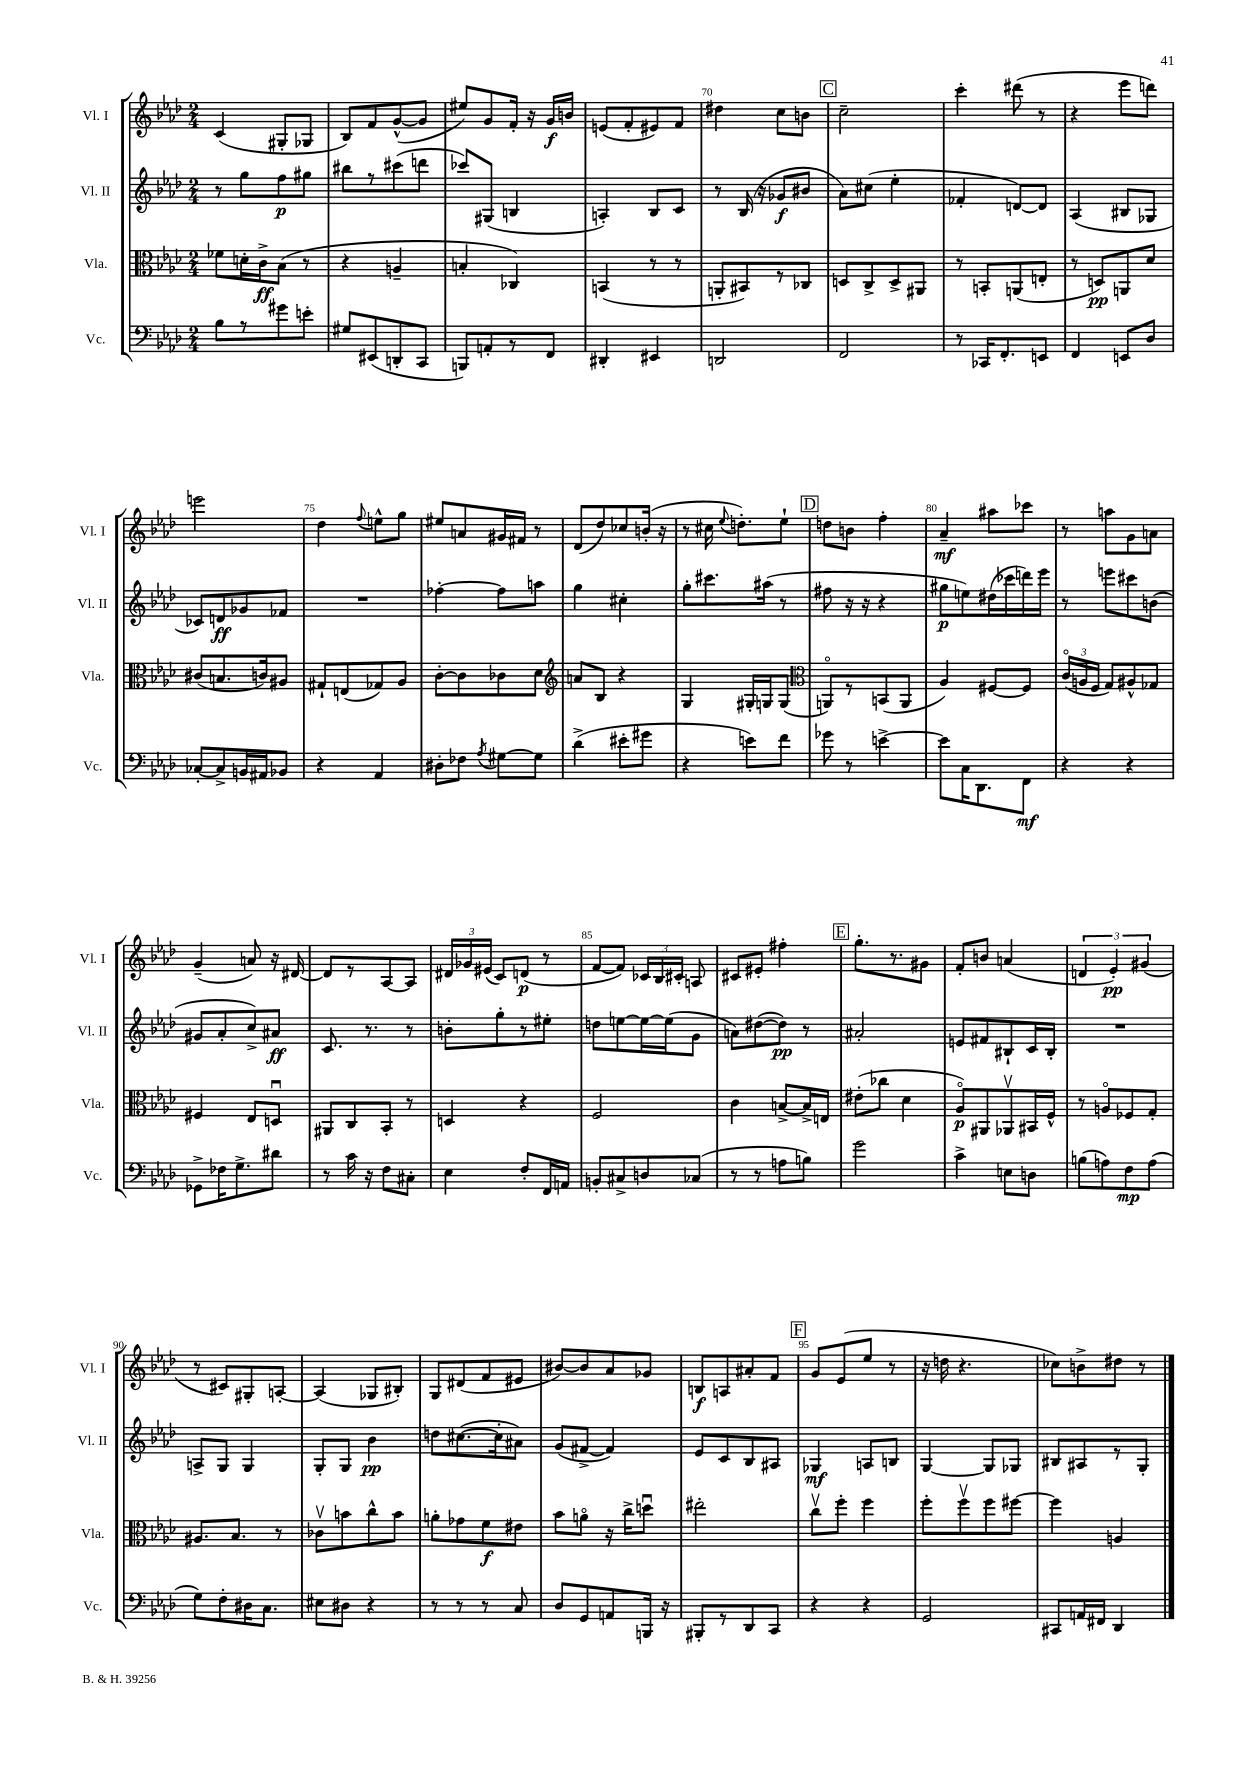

**kern	**kern	**kern	**kern
*staff4	*staff3	*staff2	*staff1
*clefF4	*clefC3	*clefG2	*clefG2
*k[b-e-a-d-]	*k[b-e-a-d-]	*k[b-e-a-d-]	*k[b-e-a-d-]
*M2/4	*M2/4	*M2/4	*M2/4
8B-	8f-	8r	(4c
8r	16d'	8gg	.
.	16c^	.	.
8g#	(8B-	8ff	8G#'
8e'	8r	8gg#	8G-
=	=	=	=
8G#	4r	8bb#	8B-)
(8EE#	.	8r	8f
8DD'	4A~	(8ccc#	([8g^^
8CC	.	8ddd	8g]
=	=	=	=
8BBB)	4B'	8ccc-)	8ee#)
8AA'	.	(8G#	8g
8r	4C-)	4B	16f'
.	.	.	16r
8FF	.	.	16g
.	.	.	16b
=	=	=	=
4DD#'	(4BB	4A')	(8e
.	.	.	8f'
4EE#	8r	8B-	8e#)
.	8r	8c	8f
=	=	=	=
2DD	8AA'	8r	4dd#
.	8BB#)	(16B-	.
.	.	16r	.
.	8r	8g-	8cc
.	8C-	8b#	8b
=	=	=	=
2FF	8D	8a-)	2cc~
.	8C^	(8cc#	.
.	8D^	4ee-'	.
.	8AA#	.	.
=	=	=	=
8r	8r	4f-'	4ccc'
16CC-	8BB'	.	.
8.FF'	.	.	.
.	(8AA	[8d)	(8ddd#
8EE	8E'	8d]	8r
=	=	=	=
4FF	8r	(4A-	4r
.	8D)	.	.
8EE	8AA	8B#	8eee-
8D-	8d-	8G-	8ddd)
=	=	=	=
[8C-'	(8c#	8c-)	2eee
8C-^]	8.B	8d	.
16BB	.	8g-	.
16AA#	16c)	.	.
8BB-	8A#	8f-	.
=	=	=	=
4r	8G#`	2r	4dd-
.	(8E	.	.
.	.	.	8qqff
4AA-	8G-)	.	8ee^^
.	8A-	.	8gg
=	=	=	=
8D#'	[8c'	[4ff-'	8ee#
8F-	8c]	.	8a
8qA-	.	.	.
[8G#	8c-	8ff-]	16g#
.	.	.	16f#
8G#]	8d-	8aa	8r
=	=	=	=
*	*clefG2	*	*
(4d-^	8a	4gg	(8d-
.	8B-	.	8dd-)
8e#'	4r	4cc#'	8cc-
8g#	.	.	(16b'
.	.	.	16r
=	=	=	=
4r	4G	8gg'	8r
.	.	8.ccc#	16cc#
.	.	.	8qqee-
.	.	.	8.dd')
8e)	16G#'	.	.
.	16G	(16aa#	.
8f	(8G	8r	8ee-`
=	=	=	=
*	*clefC3	*	*
8g-	8AAo)	8ff#	8dd
8r	8r	16r	8b
.	.	16r	.
[4e^	(8BB	4r	4ff'
.	8AA	.	.
=	=	=	=
8e]	4A-)	8gg#	4a-~
16C	.	8ee)	.
8.DD-	.	.	.
.	[8F#	(16dd#	8aa#
.	.	16ccc-	.
8FF	8F#]	16ddd)	8ccc-
.	.	16eee-	.
=	=	=	=
4r	(24co	8r	8r
.	24A	.	.
.	24F	.	.
.	8G)	8eee	8aa
4r	8A#^^	8ccc#	8g
.	8G-	(8b	8a
=	=	=	=
8GG-^	4F#	8g#	(4g~
16F-	.	8a-'	.
8.G^	.	.	.
.	8E-	8cc^)	8a)
8d#	8Du	8a#	16r
.	.	.	[16d#
=	=	=	=
8r	8AA#	8.c	8d#]
16c	8C	.	8r
16r	.	8.r	.
8F	8BB-'	.	[8A-
8C#'	8r	8r	8A-]
=	=	=	=
4E-	4D	8b'	24d#
.	.	.	24g-
.	.	.	(24e#
.	.	8gg'	8c)
8F'	4r	8r	(8d
16FF	.	8ee#'	8r
16AA	.	.	.
=	=	=	=
8BB'	2F	8dd	[8f
8C#^	.	[8ee	8f])
8D	.	16ee_	24c-
.	.	.	24B-
.	.	(16ee]	.
.	.	.	24c#'
(8C-	.	8g	8A
=	=	=	=
8r	4c	8a)	8c#
8r	.	([8dd#	8e#'
8A	[8B^	8dd#])	4ff#'
8B)	16B^]	8r	.
.	16E	.	.
=	=	=	=
2g	(8e#'	2a#'	8.gg'
.	8cc-	.	.
.	.	.	8.r
.	4d-	.	.
.	.	.	8g#
=	=	=	=
4c^	8A-o)	8e	8f'
.	8AA#	8f#	8b
8E	8AA-v	8B#`	(4a
8D	16BB#	16c	.
.	16F^^	16B#'	.
=	=	=	=
(8B	8r	2r	6d
8A)	8Ao	.	.
.	.	.	6e-')
8F	8F-	.	.
.	.	.	(6g#
(8A	8G'	.	.
=	=	=	=
8G)	8.A#	8A^	8r
8F'	.	8G	8c#)
.	8.B-	.	.
16D#	.	4G	8G#'
8.C	.	.	.
.	8r	.	[8A'
=	=	=	=
8E#	8c-v	8G'	(4A]
8D#	8b	8G	.
4r	8cc^^	4b-	8G-
.	8b	.	8B#')
=	=	=	=
8r	8a'	8dd	8G
8r	8g-	([8.cc#	(8d#
8r	8f	.	8f
.	.	16cc#']	.
8C	8e#	8a#)	8e#
=	=	=	=
8D-	8b-	(8g	[8b#)
8GG	8ao	[8f#^	8b#]
8AA	16r	4f#])	8a-
.	16cc^	.	.
16BBB	8ddu	.	8g-
16r	.	.	.
=	=	=	=
8BBB#'	2ee#'	8e-	8B
8r	.	8c	8A
8DD-	.	8B-	8a#'
8CC	.	8A#	8f
=	=	=	=
4r	8ccv	4G-	8g
.	8ff'	.	(8e-
4r	4ff	8A	8ee-
.	.	8B	8r
=	=	=	=
2GG	8ff'	[4G	16r
.	.	.	16dd
.	8ffv	.	4.r
.	8ff	8G]	.
.	[8ff#	8G-	.
=	=	=	=
8CC#	4ff#]	8B#	8cc-)
16AA	.	8A#	8b^
16FF#	.	.	.
4DD-	4A	8r	8dd#
.	.	8G'	8r
==	==	==	==
*-	*-	*-	*-
